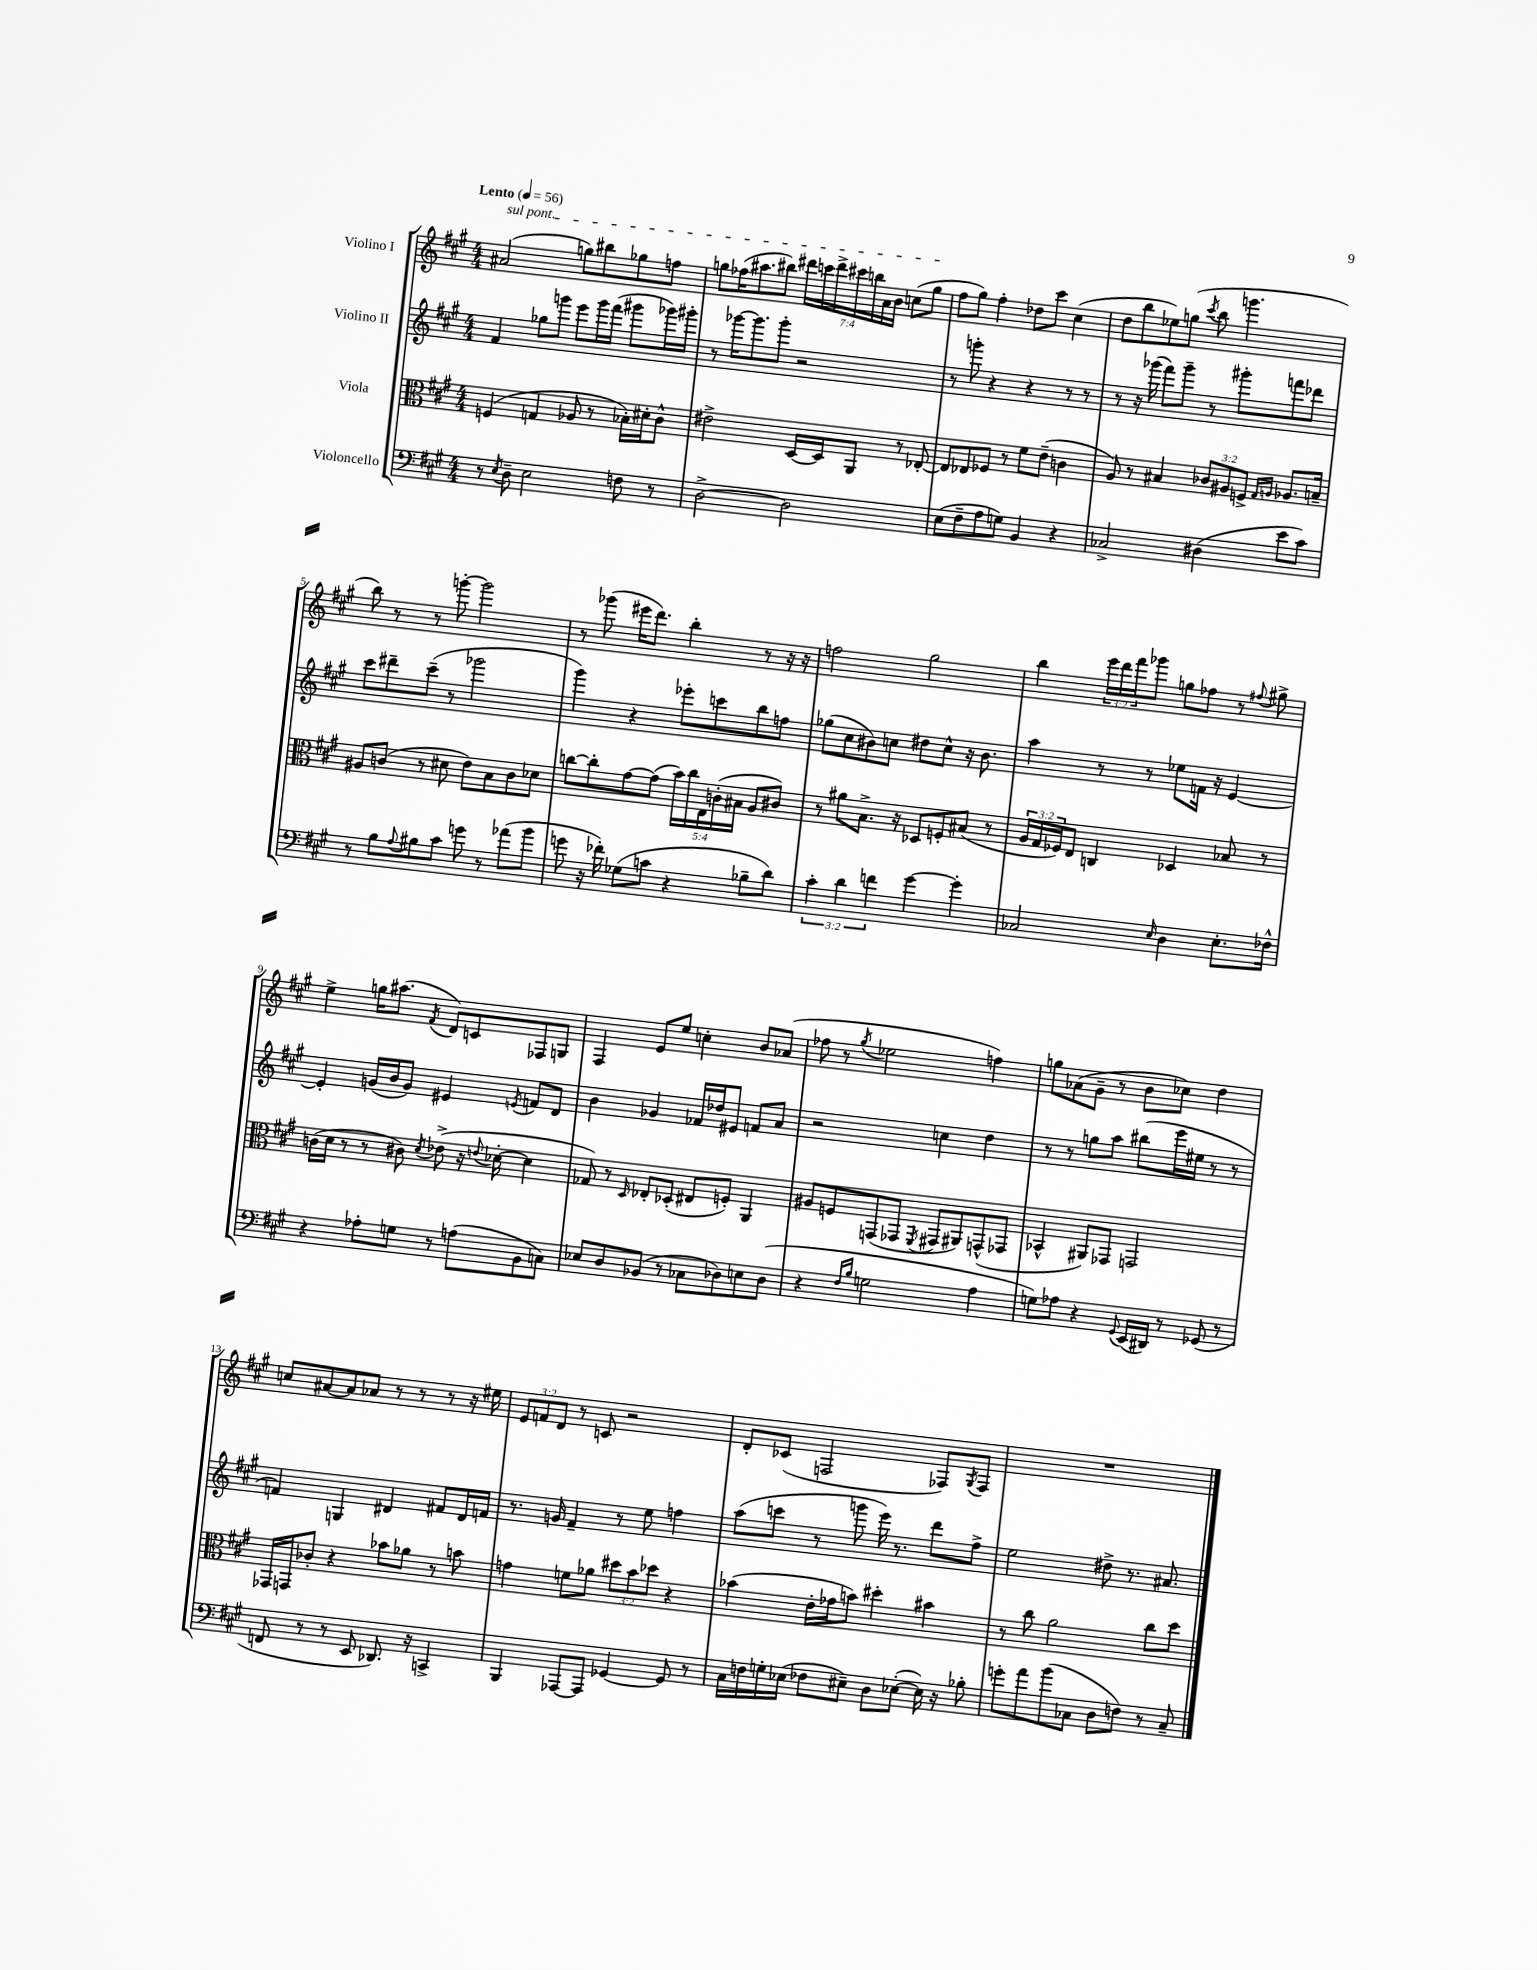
<<
\new StaffGroup <<
\new Staff = "s0" \with { instrumentName = "Violino I" } {
    \clef treble \key a \major \numericTimeSignature \time 4/4 \override Staff.TupletNumber.text = #tuplet-number::calc-fraction-text \tempo "Lento" 4 = 56
    \once \override TextSpanner.bound-details.left.text = \markup { \italic "sul pont." } ais'2\startTextSpan( g''8) bis''8 ges''8 f''8 |
    g''8 fes''16( ais''8. bis''8) \tuplet 7/4 { dis'''16 c'''16 dis'''16-> cis'''16 b''16 a'16 b'16 } c''8( g''8\stopTextSpan |
    fis''8 gis''8) fis''4-. des''8 cis'''8 cis''4( |
    d''8 b''8 ees''8) g''8( \acciaccatura { cis'''8 } b''8 g'''4. |
    b''8) r8 r8 g'''8~-. g'''2 |
    r8 ges'''8( eis'''16 d'''8.) b''4-. r8 r16 r16 |
    f''2 gis''2 |
    b''4 \tuplet 3/2 { e'''16 d'''16 fis'''16 } ges'''8 g''8 fes''8 r8 \appoggiatura { fis''8 } gis''8-> |
    e''4-> g''16 ais''8.( \acciaccatura { fis'8 } d'8) c'8 fes8 g8 |
    fis4 e'8 e''8 c''4-. b'8 aes'8( |
    fes''8 r8 \acciaccatura { gis''8 } ees''2 f''4) |
    g''8 aes'8( gis'8-- r8 b'8 ces''8) d''4 |
    c''8 ais'8~ ais'8 aes'8 r8 r8 r8 r16 eis''16 |
    \tuplet 3/2 { e'8 f'8 d'8 } r8 c'8 r2 |
    d'8-. ces'8( f2 fes8) \acciaccatura { gis8 } fes8 |
    R1 \bar "|." |
}
\new Staff = "s1" \with { instrumentName = "Violino II" } {
    \clef treble \key a \major \numericTimeSignature \time 4/4
    fis'4 ges''8 g'''8 e'''8 g'''16 fis'''16( gis'''8 ges'''16) gis'''16-. |
    r8 ges'''16~ ges'''8. ges'''8-. r2 |
    r8 g'''8-. r4 r4 r8 r8 |
    r8 r16 ges'''16( fis'''8) ges'''8-- r8 gis'''8-. f'''8 des'''8 |
    cis'''8 dis'''8-- cis'''8--( r8 ges'''2 |
    gis'''4) r4 ees'''8-. c'''8 b''8 f''8 |
    ges''8( cis''8 bis'8) c''8 dis''8 c''8-^ r16 bis'8. |
    a''4 r8 r8 ees''8 f'16 r16 e'4~ |
    e'4-. g'16( b'16 g'8) eis'4 \acciaccatura { e'8 } f'8 d'8 |
    b'4 ges'4 fes'16 des''16 eis'8 f'8 a'8 |
    r2 c''4 d''4 |
    r8 r8 g''8 a''8 bis''8( e'''16 eis''16 r8 r8 |
    f'4) g4 dis'4 fis'8 dis'16 f'16 |
    r8. g'16 fis'4-- r8 e''8 f''4 |
    a''8( c'''8 r8 g'''8 e'''16) r8. d'''8 fis''8-> |
    e''2 dis''8-> r8. ais'8. \bar "|." |
}
\new Staff = "s2" \with { instrumentName = "Viola" } {
    \clef alto \key a \major \numericTimeSignature \time 4/4 \override Staff.TupletNumber.text = #tuplet-number::calc-fraction-text
    f4( g4 aes8 r8 bes16-.) dis'16-. cis'8-^ |
    eis'2-> d16~ d16 a,8 r8 ees8~-. |
    ees8 ees8 fes8 r8 fis'8 e'8--( c'4 |
    a8) r8 bis4 \tuplet 3/2 { ces'8 ais8 f8-> } \grace { gis16 a16 } aes8. b16-- |
    ais8 c'8( r8 dis'8 e'8) b8 c'8 des'8 |
    c''8~ c''8-. gis'8~ gis'8( \tuplet 5/4 { b'16) c''16 e16 c'16-.( bis16 } a8 cis'8) |
    r8 ais'8 b8.-> r16 des8 f8-. bis8( r8 |
    \tuplet 3/2 { a16 gis16 fes16) } e8 c4 des4 bes8 r8 |
    c'16( d'16 r8 r8 cis'8) \acciaccatura { d'8 } ees'8->( r16 \appoggiatura { e'8 } des'16~-. des'4 |
    ges8) r8 \grace { d16 } ees8-. des8-.( eis8 f8-.) a,4 |
    ais8 f8 g,8( ges,8 \acciaccatura { fis,8 } gis,8 ais,8) g,8-^( ges,8 |
    bes,4-^ ais,8) ges,8 g,2 |
    ges,16 g,16 ces'8-. r4 bes'8 aes'8 r8 b'8 |
    g'4 f'8 aes'8 \tuplet 3/2 { dis''8 b'8 des''8 } r4 |
    bes'4( e'16-. ges'16 b'8) dis''4-. bis'4 |
    r8 cis''8 a'2 cis''8 d''8 \bar "|." |
}
\new Staff = "s3" \with { instrumentName = "Violoncello" } {
    \clef bass \key a \major \numericTimeSignature \time 4/4 \override Staff.TupletNumber.text = #tuplet-number::calc-fraction-text
    r8 \acciaccatura { e8 } d8-- e2 f8 r8 |
    d2~-> d2 |
    e8( fis8-- a8 g8) b,4 r4 |
    ces2-> dis4( e'8 cis'8) |
    r8 b8 \appoggiatura { a8 } bis8 cis'8 g'8 r8 aes'8( b'8 |
    g'8 r16 fes'16-.) ges8( c'8 r4 bes8-- d'8) |
    \tuplet 3/2 { cis'4-. d'4 f'4 } gis'4~ gis'4-. |
    ces2 \grace { e16 } d4 e8.-. fes16-^ |
    r4 aes8-. g8 r8 a8( b,8 c8) |
    ees8 d8 bes,8( r8 ces8 des8) e8 des8( |
    r4 \grace { fis16 b16 } g2 a4 |
    g8) aes8 r4 \appoggiatura { gis,8 } e,16( dis,16) r8 ges,8( r8 |
    f,8 r8 r8 e,8 des,8.) r16 c,4-> |
    b,,4 aes,,8~ aes,,8 ges,4~ ges,8 r8 |
    cis16 f16 g16-. ees16( fes8 eis8--) d8 ees8~-.( ees16) r16 bes8-. |
    g'8-. a'8 b'8( ces8 d8 f8) r8 ces8-- \bar "|." |
}
>>
>>
